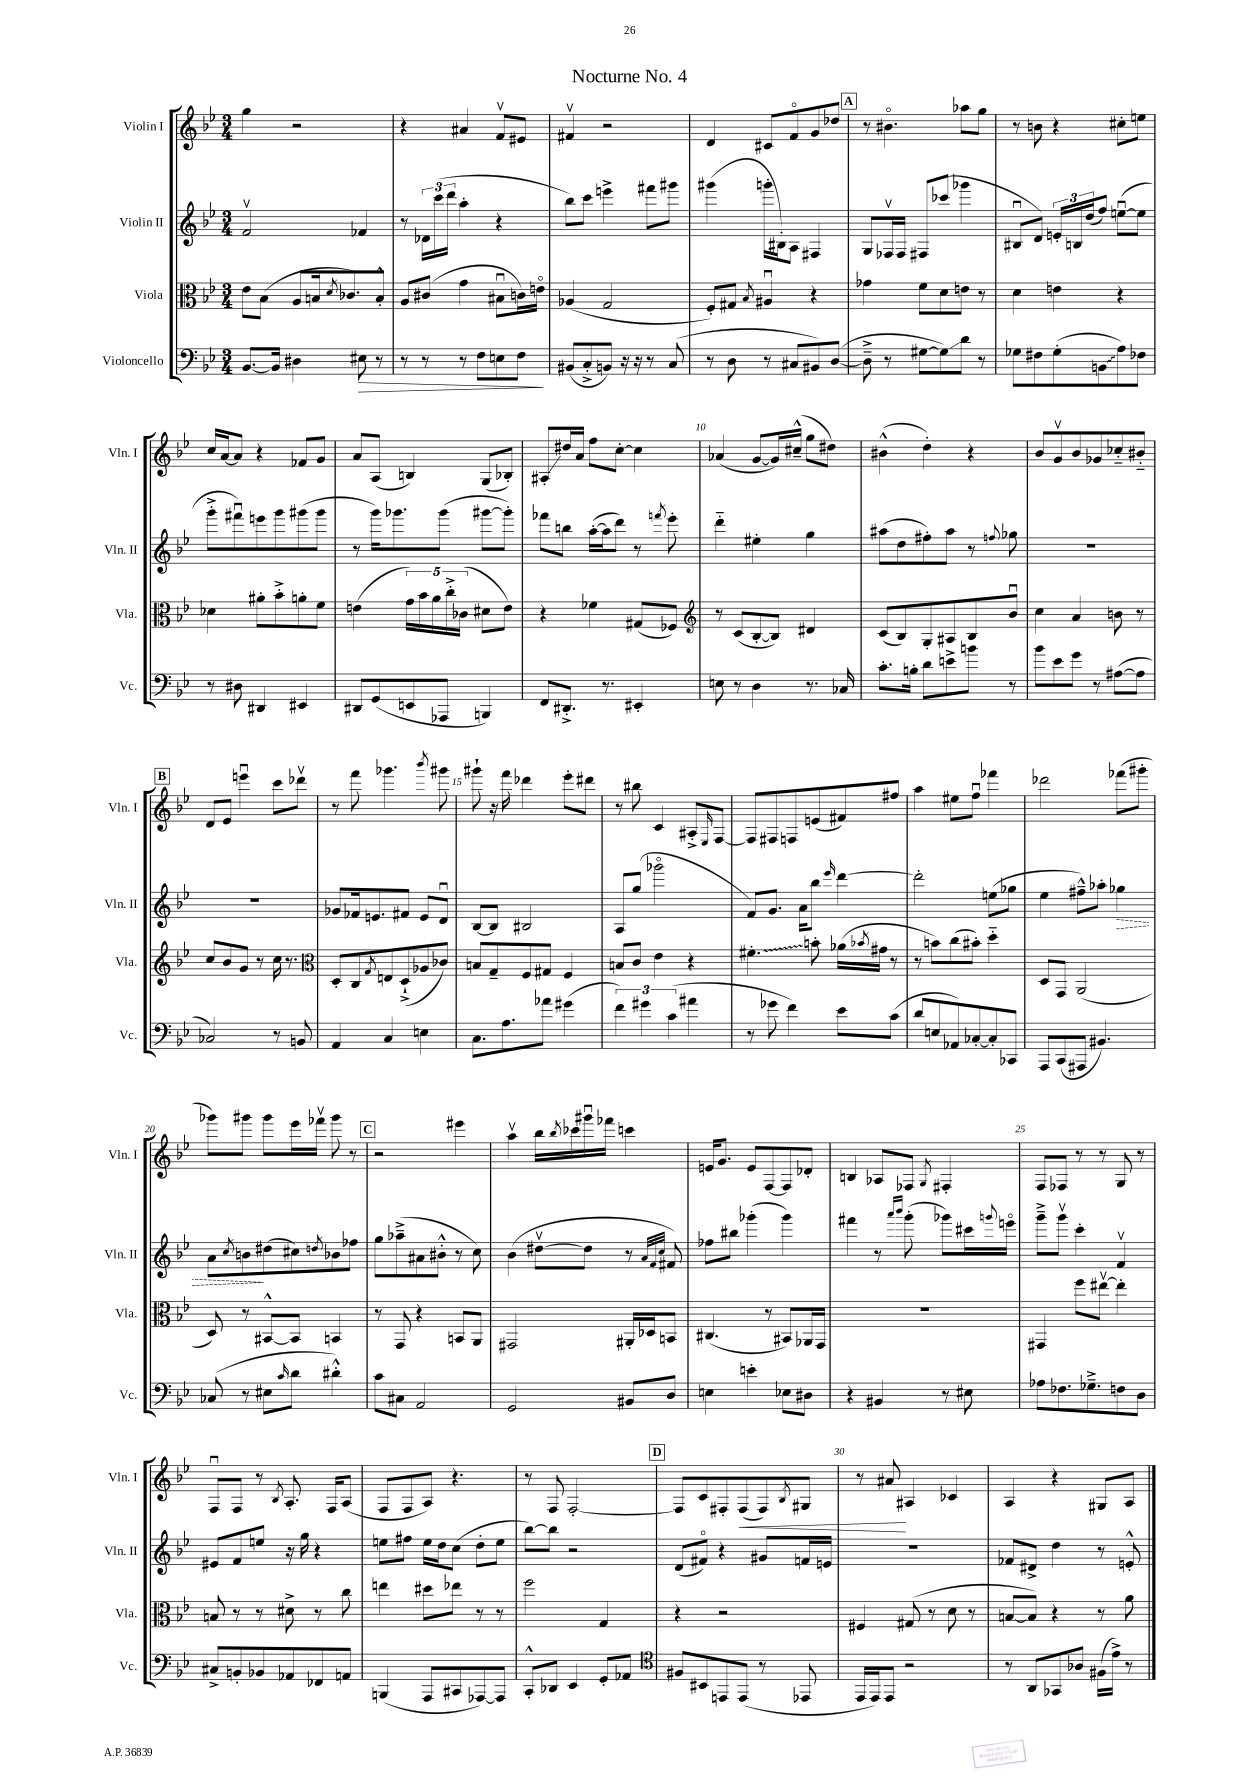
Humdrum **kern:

**kern	**kern	**kern	**kern
*staff4	*staff3	*staff2	*staff1
*clefF4	*clefC3	*clefG2	*clefG2
*k[b-e-]	*k[b-e-]	*k[b-e-]	*k[b-e-]
*M3/4	*M3/4	*M3/4	*M3/4
[8.BB-	8e-	2fv	4gg
.	(8B-	.	.
16BB-]	.	.	.
4D#	8A	.	2r
.	16B	.	.
.	8qd	.	.
.	8.c-)	.	.
8E#	.	4f-	.
8r	8B'^^	.	.
=	=	=	=
8r	8A	8r	4r
8r	(8c#	24d-	.
.	.	(24ccc	.
.	.	24ddd	.
8r	4g	4aa'	4a#
8F	.	.	.
8E	8B#u	4r	8fv
8F	16c)	.	8e#
.	16eo	.	.
=	=	=	=
(8BB#	(4A-	8bb-)	4f#v
8C'^	.	8ccc	.
8BB)	2G	4eee^	2r
16r	.	.	.
16r	.	.	.
8r	.	8fff#	.
(8C	.	8ggg#	.
=	=	=	=
8r	8F')	(4ggg#	4d
8D	8G#	.	.
.	8qB-	.	.
8r	4A#u	16ggg'	8c#
.	.	16B#')	.
8C#	.	8A	8fo
8BB#)	4r	4F#	8g
([8D	.	.	8dd-
=	=	=	=
8D~^]	4g-	8G	8r
8r	.	16F-v	4.b#o
.	.	16F-	.
[8G#	8f	8F#	.
8G#])	8d	(8ccc-	.
8d	8e	4ggg-	8aa-
8r	8r	.	8gg
=	=	=	=
8G-	4d	8B#u	8r
8F#	.	8d)	8b
(8G-'	4e	24e'	4r
.	.	24B	.
.	.	(24dd	.
8BB	.	8ff)	.
8A)	4r	([8eeu	8cc#'
8F-	.	8ee]	8ee
=	=	=	=
8r	4d-	8ggg'^	16cc
.	.	.	[16a
8D#	.	8fff#u)	8a]
4DD#	8a#'	8eee	4r
.	8b-'^	8ggg	.
4EE#	8a'	(8ggg#	8f-
.	8f	8ggg#	8g
=	=	=	=
8DD#	(4e	8r	8a
(8GG	.	16ggg)	(8A
.	.	8.ggg-	.
8EE	20g)	.	4B)
.	20b-	.	.
.	20a	.	.
8AAA-	.	(8ggg-	.
.	20cc'^	.	.
.	(20c-	.	.
4BBB)	8d#	[8ggg#	(8G
.	8e)	8ggg#'])	8B-')
=	=	=	=
8FF	4r	8fff-	8A#'
8.DD#'^	.	8bb	16dd#
.	.	.	16a
.	4f-	([16aa'	8ff
8.r	.	16aa]	.
.	.	8ddd)	[8cc'
4EE#'	(8G#	8r	4cc]
.	.	8qfff	.
.	8F-)	8eee-'	.
=	=	=	=
*	*clefG2	*	*
8E	8r	4ddd'~	(4a-
8r	(8c	.	.
4D	[8B-'	4ee#'	[8g
.	8B-])	.	16g])
.	.	.	(16cc#~^^
8.r	4d#	4gg	8gg
.	.	.	8dd#)
16C-	.	.	.
=	=	=	=
8.c'	(8c	(8aa#	(4b#^^
.	8B-)	8dd	.
16B'	.	.	.
8d	8G'	8ff#')	4dd')
8e^	8A#	8aa#	.
8b	8B-	8r	4r
.	.	8qqff	.
8r	8b-u	8gg-	.
=	=	=	=
8b-	4cc	2.r	8b-
8e-	.	.	8gv
8g	4a	.	8b-
8r	.	.	8g-
([8A#	8b	.	8cc-'~
8A#]	8r	.	8b#'~
=	=	=	=
2C-)	8cc	2.r	8d
.	8b-	.	8e-
.	8g	.	4eeeu
.	8r	.	.
8r	16cc	.	8ccc
.	8.r	.	.
8BB	.	.	8ddd-v
=	=	=	=
*	*clefC3	*	*
4AA	8D'	8g-	8r
.	8C	16f-	8fff
.	.	8.e	.
.	8qG	.	.
4C	8E	.	4.ggg-
.	(8D`^	8f#	.
4E	8A-	8e	.
.	.	.	8qbbb-
.	8c-)	8du	8ggg#
=	=	=	=
8.C	8B	[8B-	8ggg#`
.	8G~	8B-]	16r
8.A	.	.	16fff
.	8F	2B#	4ddd-
8a-	8G#	.	.
(4g#	4F	.	8eee-'
.	.	.	8ddd#
=	=	=	=
6f)	8B	8A	8r
.	8c	(8gg	8bb#
6g#	.	.	.
.	4e-	2ggg-o	4c
(6c	.	.	.
4a#	4r	.	8A#'^
.	.	.	16qqE-
.	.	.	[8F
=	=	=	=
8r	4.f#'	8f)	8F]
8g-	.	8.g	8F#
4f)	.	.	8F
.	.	16a	.
.	8b'	8bb-	(8e
.	.	16qqeee-	.
8e-	(16a-	[4ddd	8f#)
.	8qb-	.	.
.	16g#	.	.
(8c	8r	.	8ff#
=	=	=	=
8d	8r	2ddd']	4aa
8E	8b)	.	.
8AA-)	(8cc	.	8ee#
[8C-'	8b#')	.	8ffu
8C-']	4dd'~	(8ee	4fff-
8CC-	.	8gg-	.
=	=	=	=
8AAA	8D	4ee-	2ddd-
(8CC	8GG	.	.
8AAA#	(2AA	8ff#~^^)	.
4.BB#)	.	8aa-'	.
.	.	4gg-	(8fff-
.	.	.	8ggg#'
=	=	=	=
(8C-	8D)	8a	8ggg-)
.	.	8qcc	.
8r	8r	8b	8ggg#
8E#	[8BB#^^	(8dd#	8ggg#
16qqc	.	.	.
8d	8BB#]	8cc#)	16eee-
.	.	.	16fff-v
.	.	8qdd	.
4d#'^^)	4BB	8b-	8ggg#
.	.	8ff-	8r
=	=	=	=
8c	8r	8gg	2r
8C#	8GG	(8aa-~^	.
2AA	4r	8a#	.
.	.	8b#'^^	.
.	8BB	8r	4eee#
.	8AA	8cc)	.
=	=	=	=
2GG	2GG#	(4b-	4aav
.	.	[8dd#v	16bb-
.	.	.	8qbb-
.	.	.	16ccc-
.	.	8dd#]	16ggg#u
.	.	.	16fff-
8BB#	16AA#'	8r	4ccc
.	16D-	.	.
.	.	32qqa	.
.	.	32qqf	.
.	.	32qqcc	.
8D	8BB	8f#)	.
=	=	=	=
4E	(4.C#	8ff-	16e
.	.	.	8.g
.	.	8bb#	.
4e'	.	(4ggg-'	8e
.	8r	.	[8F
8E-	8BB#)	4ggg-)	8F]
8D#	16AA-	.	8d-'
.	16GG	.	.
=	=	=	=
4r	2.r	4fff#	4B
4BB#	.	8r	8A-
.	.	16qqaaa	.
.	.	16qqbbb-	.
.	.	(8ggg'	8F-
.	.	.	8qG
8r	.	8ggg-)	4F#'
8E#	.	16ccc#	.
.	.	8qqggg	.
.	.	16eeeo	.
=	=	=	=
8A-	4GG#	8ggg~^	8F
8.F-	.	8gggv	8F-
.	8ff	4ccc'	8r
8.G-~^	.	.	.
.	[8ee#v	.	8r
8F	4ee#']	4fv	8G
8D	.	.	8r
=	=	=	=
8C#^	8B	8e#	8Fu
8BB'	8r	8f	8F
8BB-	8r	8ee	8r
.	.	.	8qB-
8AA-	8d#^	16r	8.A'
.	.	16gg	.
8FF-	8r	4r	.
.	.	.	16F
8AA	8cc	.	(8A
=	=	=	=
(4BBB	4ee	8ee	8F
.	.	8ff#	8F
8AAA	8dd#	16ee	8A)
.	.	16dd	.
8CC#	8ee-	(8cc	4.r
[8AAA-)	8r	8dd'	.
8AAA-]	8r	8ee	.
=	=	=	=
8CC'^^	2ff	[8bb-)	8r
8DD-	.	8bb-]	8F
4EE-	.	2r	[2F'
8GG'	4G	.	.
8AA-	.	.	.
=	=	=	=
*clefC4	*	*	*
8F#	4r	(8d	8F]
8BB#	.	8f#o)	8c
8EE	2r	4r	8F#'
(8EE	.	.	(8F#
8r	.	8g#	8F#)
.	.	.	8qB-
8EE-	.	16f	8G#
.	.	16e	.
=	=	=	=
16EE-	4F#	2.r	8r
16EE-)	.	.	.
8EE-	.	.	8a#
2r	(8G#	.	4A#
.	8r	.	.
.	8d	.	4c-
.	8r	.	.
=	=	=	=
8r	[8B	8f-	4A
8AA	8B])	8d#^	.
8GG-	4r	4dd	4r
8A-	.	.	.
(16F#	8r	8r	8G#
16e-^)	.	.	.
8r	8a	8e'^^	8A
==	==	==	==
*-	*-	*-	*-
